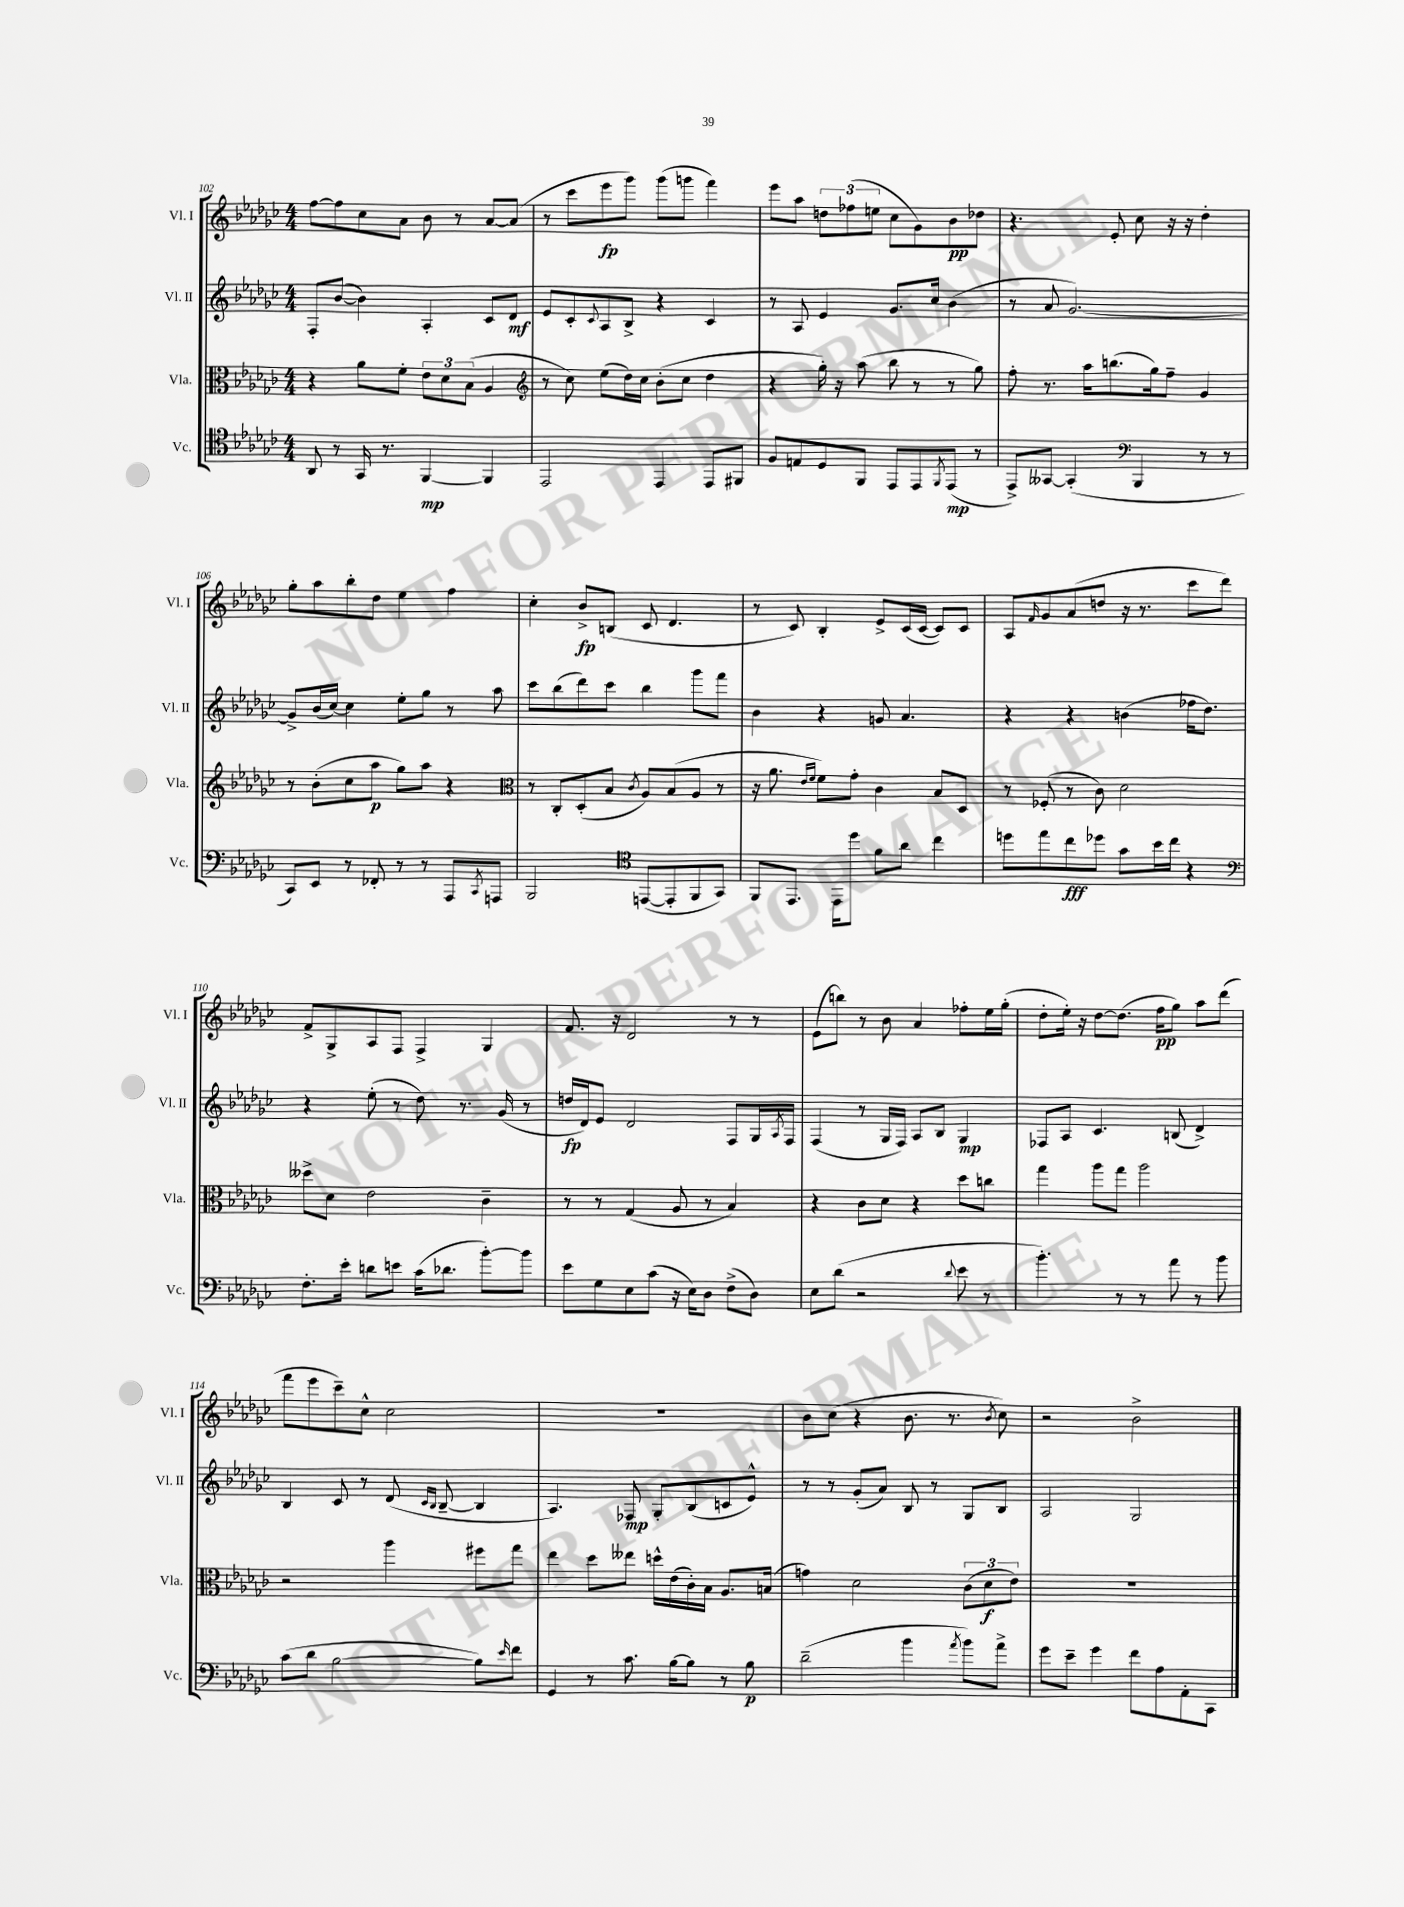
<<
\new StaffGroup <<
\new Staff = "s0" \with { instrumentName = "Vl. I" shortInstrumentName = "Vl. I" } {
    \clef treble \key ges \major \numericTimeSignature \time 4/4
    f''8~ f''8 ces''8 aes'8 bes'8 r8 aes'8~ aes'8( |
    r8 ces'''8 ees'''8\fp ges'''8) ges'''8( g'''8 f'''4) |
    ees'''8 aes''8 \tuplet 3/2 { d''8 fes''8( e''8 } ces''8 ges'8) bes'8\pp des''8 |
    r4. ees'8-. ces''8 r16 r16 des''4-. |
    ges''8-. aes''8 bes''8-. des''8 ees''4 f''4 |
    ces''4-. bes'8->\fp b8( ces'8 des'4. |
    r8 ces'8) bes4-. ees'8-> ces'16( ces'16~ ces'8) ces'8 |
    aes8 \grace { f'16 } ges'8 aes'8( d''8 r16 r8. ces'''8 des'''8) |
    f'8-> ges8-> aes8 f8 f4-> ges4 |
    f'8. r16 des'2 r8 r8 |
    ees'8( b''8) r8 bes'8 aes'4 fes''8-. ees''16 ges''16-.( |
    des''8-. ees''16-.) r16 des''8~ des''8.( f''16\pp ges''8) aes''8 des'''8( |
    f'''8 ees'''8 ces'''8--) ces''8-^ ces''2 |
    R1 |
    bes'8 ces''8( r4 bes'8. r8. \acciaccatura { bes'8 } ces''8) |
    r2 bes'2-> \bar "|." |
}
\new Staff = "s1" \with { instrumentName = "Vl. II" shortInstrumentName = "Vl. II" } {
    \clef treble \key ges \major \numericTimeSignature \time 4/4
    f8-. bes'8~( bes'4) aes4-. ces'8 des'8\mf |
    ees'8 ces'8-. \appoggiatura { ces'8 } aes8 bes8-> r4 ces'4 |
    r8 aes8 ees'4 ges'8. ces''16 bes'4( |
    r8 aes'8 ges'2.~) |
    ges'8-> bes'16( ces''16~) ces''4 ees''8-. ges''8 r8 aes''8 |
    ces'''8 bes''8( des'''8) ces'''8 bes''4 ges'''8 f'''8 |
    bes'4 r4 g'8 aes'4. |
    r4 r4 b'4( fes''16 des''8.) |
    r4 ees''8-.( r8 des''8) r8. ges'16( r8 |
    d''16\fp des'16) ees'8 des'2 f8 ges16 \acciaccatura { aes8 } f16 |
    f4( r8 ges16 f16) aes8 bes8 ges4\mp |
    fes8 aes8 ces'4. b8( des'4->) |
    bes4 ces'8 r8 des'8( \grace { ces'16 bes16 } bes8~-- bes4 |
    aes4.) fes8\mp ges8-. bes8( c'8 ees'8-^) |
    r8 r8 ges'8-.( aes'8) bes8 r8 ges8 bes8 |
    aes2 ges2 \bar "|." |
}
\new Staff = "s2" \with { instrumentName = "Vla." shortInstrumentName = "Vla." } {
    \clef alto \key ges \major \numericTimeSignature \time 4/4
    r4 aes'8 f'8-. \tuplet 3/2 { ees'8 des'8 bes8( } aes4 |
    \clef treble r8 ces''8) ees''8( des''16) ces''16 bes'8-.( ces''8 des''4 |
    r4 ges''16-.) r16 aes''8( bes''8 r8 r8 ges''8) |
    f''8-. r8. aes''16 b''8.( ges''16) f''8-- ges'4 |
    r8 bes'8-.( ces''8 aes''8\p ges''8) aes''8 r4 |
    \clef alto r8 ces8-. des8-.( bes8 \acciaccatura { ces'8 } aes8) bes8( aes8 r8 |
    r16 aes'8. \grace { ees'16 f'16 } f'8) ges'8-. ces'4 bes8 des8 |
    r8 fes8-.( r8 ces'8) des'2 |
    deses''8-> des'8 ees'2 ces'4-- |
    r8 r8 ges4( aes8 r8 bes4) |
    r4 ces'8 des'8 r4 des''8 c''8 |
    ges''4 aes''8 ges''8 aes''2 |
    r2 aes''4 fis''8 ges''8 |
    ees''4 des''8 eeses''8 d''16-^ ees'16( ces'16-.) bes16 aes8. b16( |
    g'4) des'2 \tuplet 3/2 { ces'8( des'8\f ees'8) } |
    R1 \bar "|." |
}
\new Staff = "s3" \with { instrumentName = "Vc." shortInstrumentName = "Vc." } {
    \clef tenor \key ges \major \numericTimeSignature \time 4/4
    aes,8 r8 ges,16 r8. f,4~\mp f,4 |
    ees,2 ees,4 ees,8 fis,8 |
    f8 e8 des8 f,8 ees,8 ees,8 \acciaccatura { f,8 } ees,8\mp( r8 |
    ees,8->) geses,8~ geses,4-.( \clef bass bes,,4 r8 r8 |
    ces,8) ees,8 r8 fes,8-. r8 r8 aes,,8 \acciaccatura { ces,8 } a,,8 |
    bes,,2 \clef tenor e,8~( e,8-. f,8 ges,8) |
    f,8 ees,8. ees,16 des''8 f'8 aes'8 ces''4 |
    d''8 ees''8 ces''8\fff des''8 ges'8 bes'16 ces''16 r4 |
    \clef bass f8.-. ees'16-. d'8 e'8 ces'16( des'8. bes'8~-.) bes'8 |
    ees'8 ges8 ees8 ces'8( r16 ees16) des8 f8->( des8) |
    ees8 des'8( r2 \appoggiatura { des'8 } ees'8 r8 |
    bes'4.-.) r8 r8 aes'8 r8 bes'8 |
    ces'8( des'8 bes2~ bes8) \grace { ees'16 } f'8 |
    ges,4 r8 ces'8. bes16~ bes8 r8 bes8\p |
    des'2--( bes'4 \acciaccatura { aes'8 } bes'8) aes'8-> |
    ges'8 ees'8-- ges'4 f'8 aes8 aes,8-. ces,8 \bar "|." |
}
>>
>>
\layout { \context { \Score currentBarNumber = #102 } }
